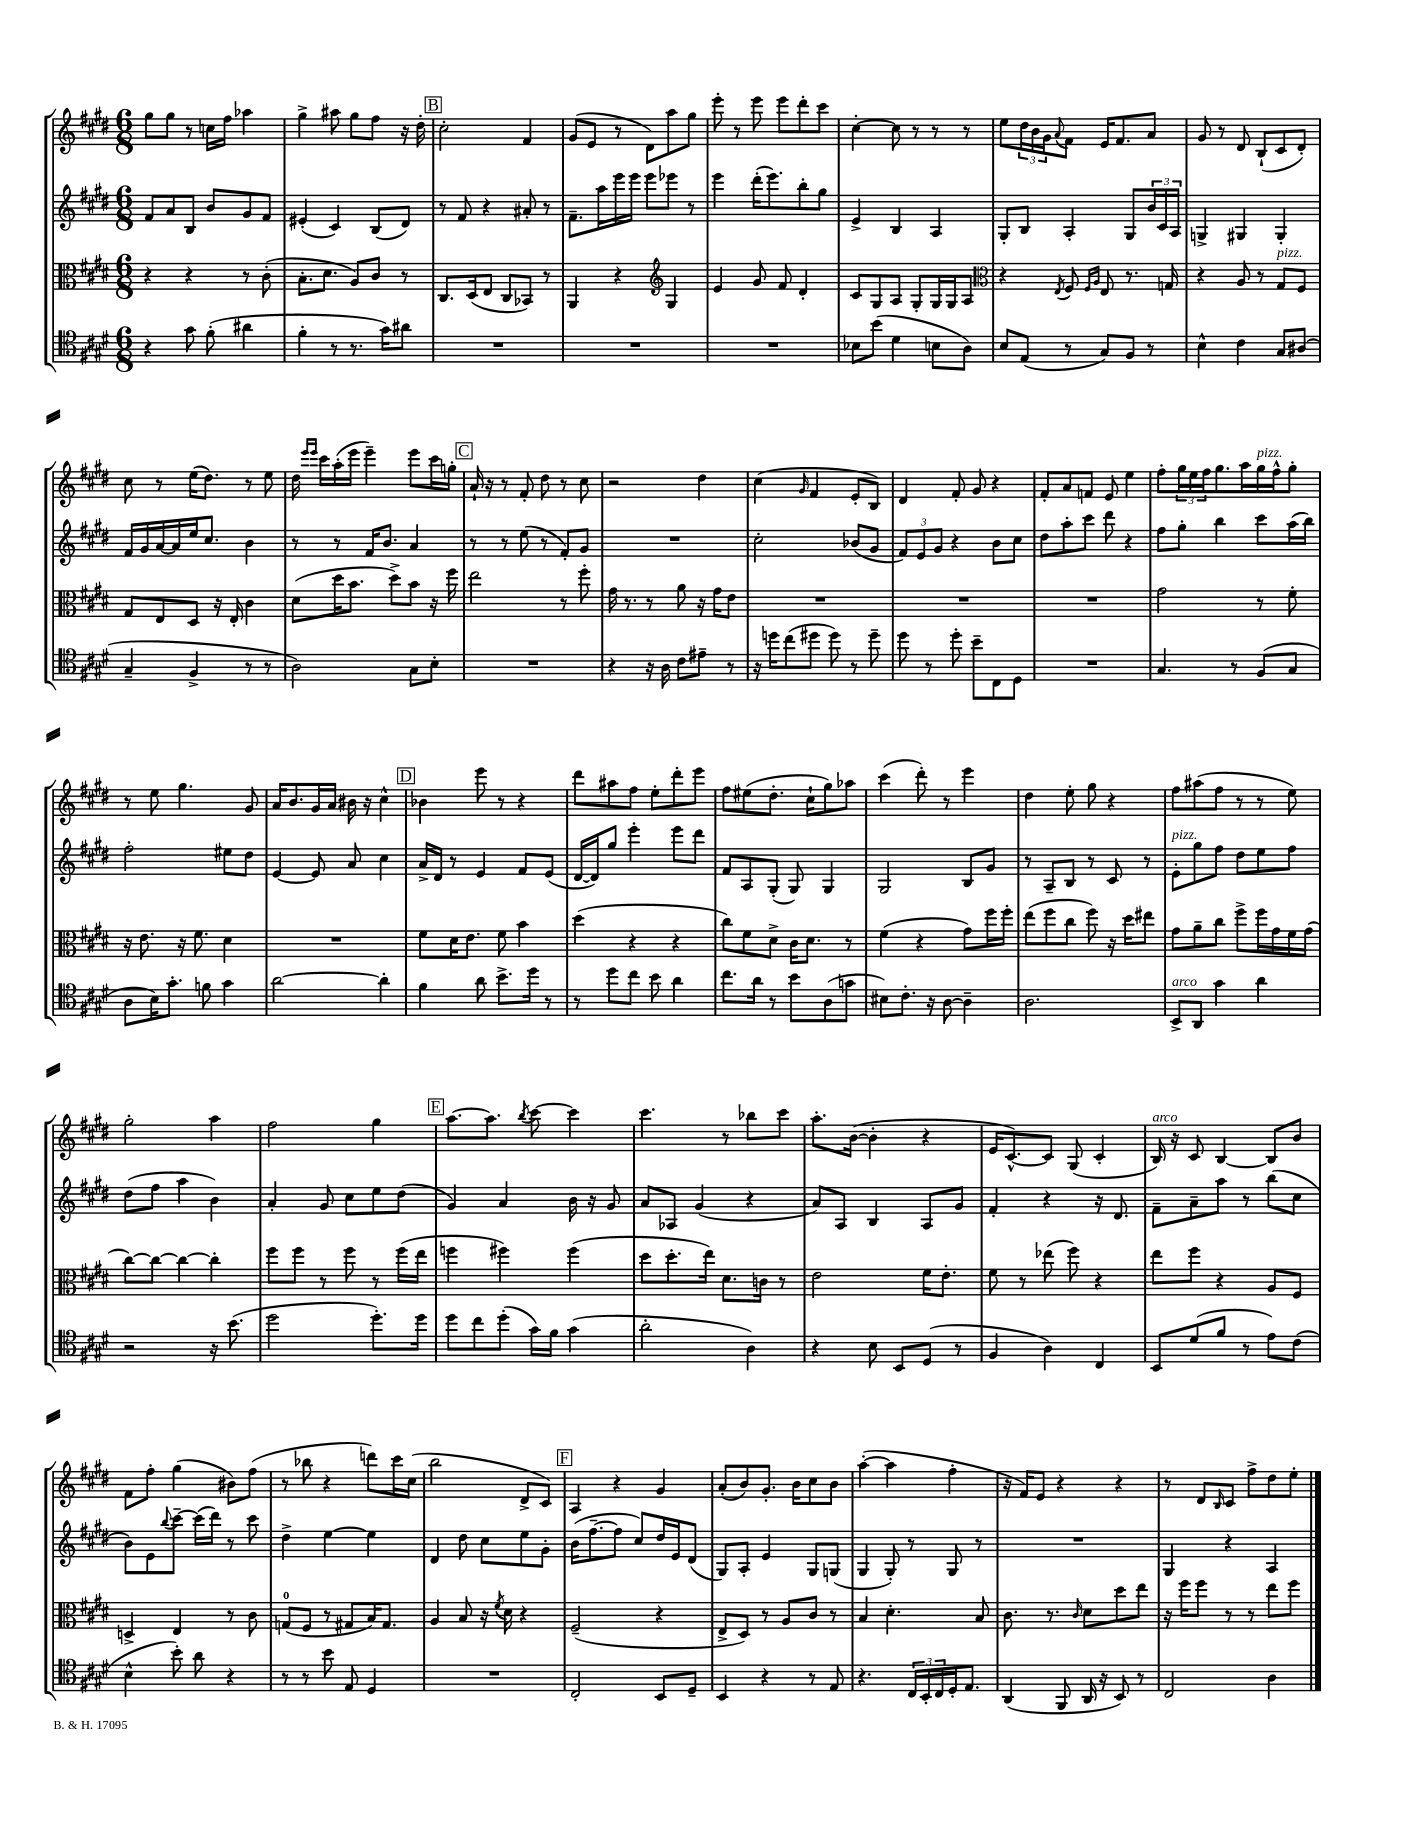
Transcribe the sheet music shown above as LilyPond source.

<<
\new StaffGroup <<
\new Staff = "s0" {
    \clef treble \key e \major \numericTimeSignature \time 6/8
    gis''8 gis''8 r8 c''16 fis''16 aes''4 |
    gis''4-> ais''8 gis''8 fis''8 r16 dis''16-. |
    \mark \markup { \box "B" } cis''2-. fis'4 |
    gis'8( e'8 r8 dis'8) a''8 gis''8 |
    e'''8-. r8 e'''8 e'''8 dis'''8-. cis'''8 |
    cis''4~-. cis''8 r8 r8 r8 |
    e''8 \tuplet 3/2 { dis''16 b'16 gis'16 } \appoggiatura { a'8 } fis'8 e'16 fis'8. a'8 |
    gis'8 r8 dis'8 b8-!( cis'8 dis'8-.) |
    cis''8 r8 e''16( dis''8.) r8 e''8 |
    dis''16 \grace { e'''16 e'''16 } cis'''16 a''16-.( e'''16 e'''4--) e'''8 cis'''16 g''16-. |
    \mark \markup { \box "C" } a'16-! r16 r8 fis'8-. dis''8 r8 cis''8 |
    r2 dis''4 |
    cis''4( \grace { gis'16 } fis'4 e'8-. b8) |
    dis'4 fis'8-. gis'8 r4 |
    fis'8-. a'8 f'8 e'8 e''4 |
    fis''8-. \tuplet 3/2 { gis''16 e''16 fis''16 } gis''8. a''16 gis''16^\markup { \italic "pizz." } fis''16-^ gis''8-. |
    r8 e''8 gis''4. gis'8 |
    a'16 b'8. gis'16 a'16 bis'16 r16 cis''4-^ |
    \mark \markup { \box "D" } bes'4 e'''8 r8 r4 |
    dis'''8 ais''8 fis''8 e''8-. dis'''8-. e'''8 |
    fis''8 eis''8( dis''8.-. cis''16-! gis''8) aes''8 |
    cis'''4( dis'''8-.) r8 e'''4 |
    dis''4 e''8-. gis''8 r4 |
    fis''8 ais''8( fis''8 r8 r8 e''8) |
    gis''2-. a''4 |
    fis''2 gis''4 |
    \mark \markup { \box "E" } a''8.~ a''8. \acciaccatura { b''8 } cis'''8~ cis'''4 |
    cis'''4. r8 bes''8 cis'''8 |
    a''8.-. b'16~( b'4-. r4 |
    e'16 cis'8.~-^) cis'8 gis8( cis'4-. |
    b16^\markup { \italic "arco" }) r16 cis'8 b4~ b8 b'8 |
    fis'8 fis''8-. gis''4( bis'8) fis''8( |
    r8 bes''8 r4 d'''8) cis'''16 cis''16( |
    b''2 dis'8-> cis'8) |
    \mark \markup { \box "F" } a4 r4 gis'4 |
    a'8-.( b'8) gis'8.-. b'16 cis''8 b'8 |
    a''4~-.( a''4 fis''4-. |
    r16 fis'16) e'8 r4 r4 |
    r8 dis'8 \grace { b16 } cis'8 fis''8-> dis''8 e''8-. \bar "|." |
}
\new Staff = "s1" {
    \clef treble \key e \major \numericTimeSignature \time 6/8
    fis'8 a'8 b8 b'8 gis'8 fis'8 |
    eis'4-.( cis'4) b8( dis'8) |
    \mark \markup { \box "B" } r8 fis'8 r4 ais'8-. r8 |
    fis'8.-- a''16 e'''16 e'''16 e'''8 ees'''8 r8 |
    e'''4 dis'''16-.( e'''8.) b''8-. gis''8 |
    e'4-> b4 a4 |
    gis8-. b8 a4-. gis8 \tuplet 3/2 { b'16 cis'16 a16 } |
    g4-> gis4 gis4-. |
    fis'16 gis'16 a'16~ a'16 e''16 cis''8. b'4 |
    r8 r8 fis'16 b'8. a'4 |
    \mark \markup { \box "C" } r8 r8 e''8( r8 fis'8-.) gis'8 |
    R2. |
    cis''2-. bes'8( gis'8 |
    \tuplet 3/2 { fis'8) e'8 gis'8 } r4 b'8 cis''8 |
    dis''8 a''8-. cis'''8 dis'''8 r4 |
    fis''8 gis''8-. b''4 cis'''8 a''16( b''16) |
    fis''2-. eis''8 dis''8 |
    e'4~ e'8 a'8 cis''4 |
    \mark \markup { \box "D" } a'16-> dis'16 r8 e'4 fis'8 e'8( |
    dis'16~ dis'16) gis''8 e'''4-. e'''8 dis'''8 |
    fis'8 a8 gis8-.( gis8) gis4 |
    gis2 b8 gis'8 |
    r8 a8-- b8 r8 cis'8 r8 |
    e'8-.^\markup { \italic "pizz." } gis''8 fis''8 dis''8 e''8 fis''8 |
    dis''8( fis''8 a''4 b'4) |
    a'4-. gis'8 cis''8 e''8 dis''8( |
    \mark \markup { \box "E" } gis'4) a'4 b'16 r16 gis'8 |
    a'8 aes8 gis'4( r4 |
    a'8) a8 b4 a8 gis'8 |
    fis'4-. r4 r16 dis'8. |
    fis'8-- a'8-- a''8 r8 b''8( cis''8 |
    b'8) e'8 \appoggiatura { b''8 } cis'''8~-- cis'''16( dis'''16) r8 cis'''8 |
    dis''4-> e''4~ e''4 |
    dis'4 dis''8 cis''8 e''8 gis'8-. |
    \mark \markup { \box "F" } b'16( fis''8.~-- fis''8 cis''8) dis''16 e'16 dis'8( |
    gis8) a8-. e'4 gis8 g8( |
    gis4 gis8-.) r8 gis8 r8 |
    R2. |
    gis4 r4 a4 \bar "|." |
}
\new Staff = "s2" {
    \clef alto \key e \major \numericTimeSignature \time 6/8
    r4 r4 r8 cis'8-.( |
    b8.-. dis'8. a8) cis'8 r8 |
    \mark \markup { \box "B" } cis8. dis16( e8 cis8 bes,8) r8 |
    a,4 r4 \clef treble gis4 |
    e'4 gis'8 fis'8 dis'4-. |
    cis'8 gis8 a8 gis8-. gis16 gis16 a8 |
    \clef alto r4 \acciaccatura { e8 } fis8 \grace { fis16 a16 } e8 r8. g16 |
    r4 a8 r8 gis8^\markup { \italic "pizz." } fis8 |
    gis8 e8 dis8 r16 e16-. cis'4 |
    dis'8( dis''16 b'8. dis''8->) b'8 r16 fis''16 |
    \mark \markup { \box "C" } e''2 r8 fis''8-. |
    gis'16 r8. r8 a'8 r16 gis'16 e'8 |
    R2. |
    R2. |
    R2. |
    gis'2 r8 fis'8-. |
    r16 e'8. r16 fis'8. dis'4 |
    R2. |
    \mark \markup { \box "D" } fis'8 dis'16 e'8. fis'8 b'4 |
    dis''4( r4 r4 |
    cis''8) fis'8 dis'8-> cis'16 dis'8. r8 |
    fis'4( r4 gis'8) fis''16 fis''16-. |
    e''8( fis''8 cis''8 fis''8) r16 dis''16 eis''8 |
    gis'8 a'8-- cis''8 fis''8-> fis''16 gis'16 fis'16 gis'16( |
    cis''8~) cis''8~ cis''4~ cis''4-. |
    fis''8 fis''8 r8 fis''8 r8 fis''16( e''16 |
    \mark \markup { \box "E" } f''4 fis''4) fis''4( |
    dis''8 dis''8.-. e''16) dis'8. c'16 r8 |
    e'2 fis'16 e'8.-. |
    fis'8 r8 ees''8( fis''8) r4 |
    e''8 fis''8 r4 a8 fis8 |
    d4-> e4 r8 cis'8 |
    g8-0( fis8 r8 gis8 b16) gis8. |
    a4 b8 r16 \acciaccatura { fis'8 } dis'16 r4 |
    \mark \markup { \box "F" } fis2--( r4 |
    e8-> dis8) r8 a8 cis'8 r8 |
    b4 dis'4.-. b8 |
    cis'8. r8. \grace { cis'16 } dis'8 dis''8 e''8 |
    r16 fis''16 fis''8 r8 r8 e''8 fis''8 \bar "|." |
}
\new Staff = "s3" {
    \clef tenor \key e \major \numericTimeSignature \time 6/8
    r4 gis'8 fis'8-.( ais'4 |
    fis'4-. r8 r8. gis'16) ais'8 |
    \mark \markup { \box "B" } R2. |
    R2. |
    R2. |
    bes8 b'8( dis'4 b8 a8) |
    b8 e8( r8 gis8) fis8 r8 |
    b4-^ cis'4 gis8 ais8( |
    gis4-- fis4-> r8 r8 |
    a2) gis8 b8-. |
    \mark \markup { \box "C" } R2. |
    r4 r16 a16 cis'8 eis'8-- r8 |
    r16 d''16 cis''8( dis''8 dis''8) r8 dis''8-- |
    dis''8 r8 dis''8-. b'8-- cis8 dis8 |
    R2. |
    gis4. r8 fis8( gis8 |
    a8 b16) gis'8.-. f'8 gis'4 |
    a'2~ a'4-. |
    \mark \markup { \box "D" } fis'4 a'8 b'8.-> dis''16 r8 |
    r8 dis''8 cis''8 b'8 a'4 |
    cis''8. a'16 r8 b'8 a8( g'8 |
    bis8) cis'8.-. r16 a8~ a4-- |
    a2. |
    b,8->^\markup { \italic "arco" } a,8 gis'4 a'4 |
    r2 r16 b'8.( |
    dis''2 dis''8.-.) dis''16 |
    \mark \markup { \box "E" } dis''8 cis''8 dis''8-.( gis'16) fis'16 gis'4( |
    a'2-. a4) |
    r4 b8 b,8 dis8( r8 |
    fis4 a4) cis4 |
    b,8 dis'8( fis'8 r8 e'8) cis'8( |
    b4-^ b'8-.) a'8 r4 |
    r8 r8 b'8 e8 dis4 |
    R2. |
    \mark \markup { \box "F" } cis2-. b,8 dis8-- |
    b,4 r4 r8 e8 |
    r4. \tuplet 3/2 { cis16 b,16-. cis16 } dis16-. e8. |
    a,4( fis,8 a,16 r16 b,8) r8 |
    cis2 a4 \bar "|." |
}
>>
>>
\layout { \context { \Score \remove "Bar_number_engraver" } }
